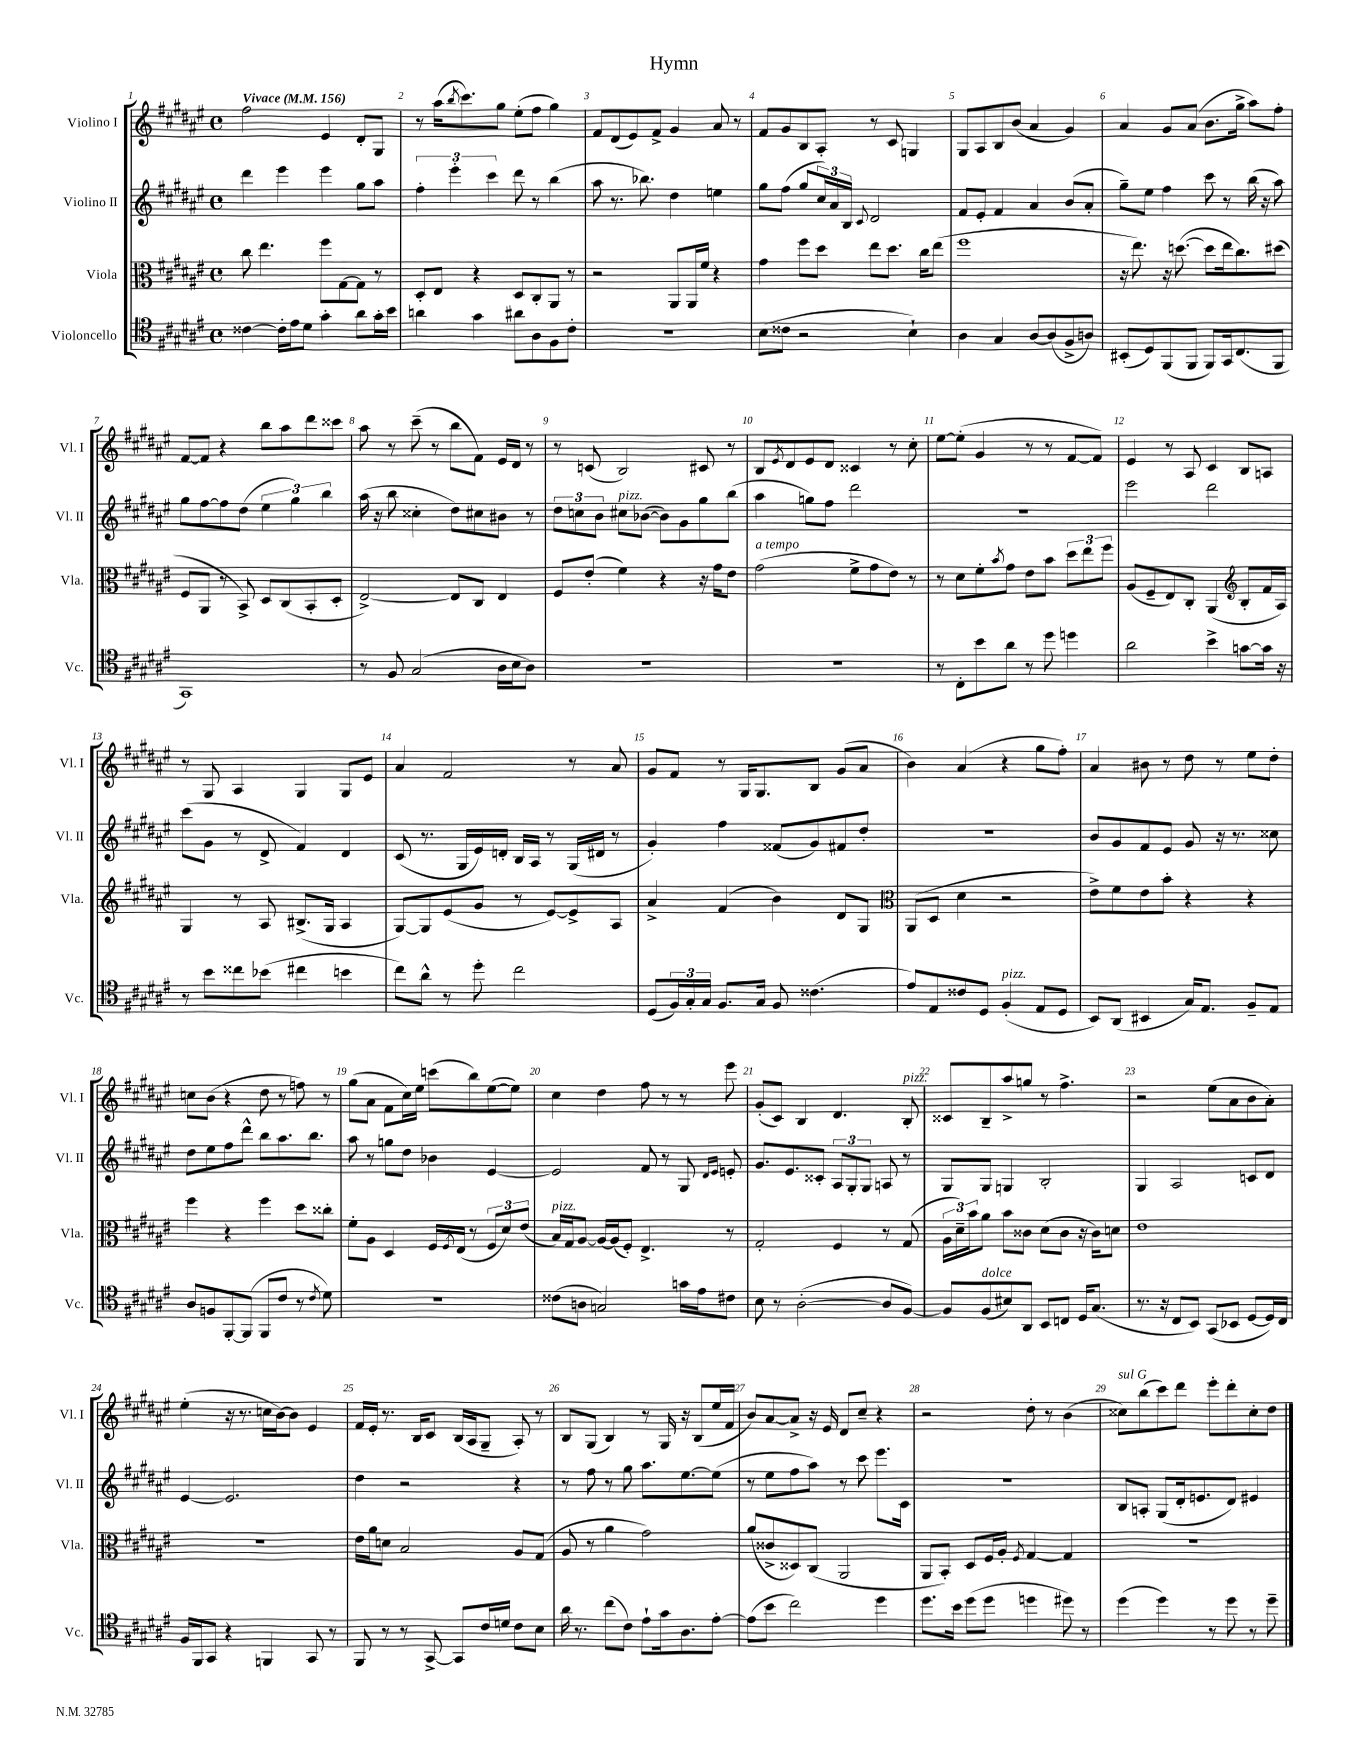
\header { title = "Hymn" }
<<
\new StaffGroup <<
\new Staff = "s0" \with { instrumentName = "Violino I" shortInstrumentName = "Vl. I" } {
    \clef treble \key fis \major \defaultTimeSignature \time 4/4 \tempo "Vivace" 4 = 156
    fis''2 eis'4 dis'8-. gis8 |
    r8 ais''16( \acciaccatura { b''8 } cis'''8.) gis''8 eis''8-.( fis''8 gis''4) |
    fis'8 dis'8( eis'8) fis'8-> gis'4 ais'8 r8 |
    fis'8 gis'8 b8 ais8-. r8 cis'8 g4 |
    gis8 ais8 b8 b'8( ais'4 gis'4) |
    ais'4 gis'8 ais'8( b'8. gis''16-> ais''8) fis''8-. |
    fis'8~ fis'8 r4 b''8 ais''8 dis'''8 cisis'''8 |
    ais''8 r8 cis'''8--( r8 b''8 fis'8) eis'16 dis'16 r8 |
    r8 c'8( b2) cis'8 r8 |
    b8 \acciaccatura { eis'8 } dis'8 eis'8 dis'8 cisis'4 r8 cis''8-. |
    eis''8~ eis''8-.( gis'4 r8 r8 fis'8~ fis'8) |
    eis'4 r8 ais8 cis'4 b8 a8 |
    r8 gis8 ais4 gis4 gis8 eis'8 |
    ais'4 fis'2 r8 ais'8 |
    gis'8 fis'8 r8 gis16 gis8. b8 gis'8( ais'8 |
    b'4) ais'4( r4 gis''8 fis''8-.) |
    ais'4 bis'8 r8 dis''8 r8 eis''8 dis''8-. |
    c''8 b'8( r4 dis''8 r8 f''8) r8 |
    gis''8( ais'8 fis'8 cis''16) eis''16 c'''8( b''8) eis''8~( eis''8) |
    cis''4 dis''4 fis''8 r8 r8 eis'''8 |
    gis'8-.( cis'8) b4 dis'4. b8-.^\markup { \italic "pizz." } |
    cisis'8 b8-- ais''8-> g''8 r8 fis''4.-> |
    r2 eis''8( ais'8 b'8 ais'8-.) |
    eis''4-.( r16 r8. c''16 b'16~) b'8 eis'4 |
    fis'16 eis'16-. r8. b16 cis'8 b16( ais16 gis8-- ais8-.) r8 |
    b8 gis8( b4) r8 gis16 r16 b8( eis''16 fis'16 |
    b'8) ais'8~ ais'8-> r16 eis'16 dis'8 cis''8-- r4 |
    r2 dis''8-. r8 b'4( |
    cisis''8^\markup { \italic "sul G" }) b''8( cis'''8) dis'''8 eis'''8-. dis'''8-. cisis''8-. dis''8 \bar "|." |
}
\new Staff = "s1" \with { instrumentName = "Violino II" shortInstrumentName = "Vl. II" } {
    \clef treble \key fis \major \defaultTimeSignature \time 4/4
    dis'''4 eis'''4 eis'''4 gis''8 ais''8 |
    \tuplet 3/2 { fis''4-. eis'''4-. cis'''4 } dis'''8 r8 b''4( |
    ais''8 r8. bes''8.) dis''4 e''4 |
    gis''8 fis''8( gis''8 \tuplet 3/2 { cis''16) ais'16 b16 } \appoggiatura { cis'8 } dis'2 |
    fis'8 eis'8-. fis'4 ais'4 b'8( ais'8-. |
    gis''8--) eis''8 fis''4 cis'''8 r8 b''16( r16 ais''8) |
    gis''8 fis''8~ fis''8 dis''8( \tuplet 3/2 { eis''4 gis''4) b''4 } |
    ais''16( r16 b''8 cisis''4-. dis''8) cis''8 bis'8 r8 |
    \tuplet 3/2 { dis''8 c''8 b'8 } cis''8^\markup { \italic "pizz." } bes'8~( bes'8) gis'8 gis''8 b''8( |
    ais''4 g''8) fis''8 dis'''2 |
    R1 |
    eis'''2 dis'''2 |
    cis'''8( gis'8 r8 dis'8-> fis'4) dis'4 |
    cis'8( r8. gis16 eis'16) d'16-. b16 ais16 r8 gis16( dis'16 r8 |
    gis'4-.) fis''4 fisis'8( gis'8) fis'8 dis''8-. |
    r1 |
    b'8 gis'8 fis'8 eis'8 gis'8 r16 r8. cisis''8 |
    dis''8 eis''8 fis''8 dis'''8-^ b''8 ais''8. b''8. |
    ais''8 r8 g''8 dis''8 bes'4 eis'4~ |
    eis'2 fis'8 r8 gis8 \grace { dis'16 eis'16 } e'8-. |
    gis'8. eis'8. cisis'8-. \tuplet 3/2 { ais8 gis8-. gis8 } a8 r8 |
    gis8 gis8 g4 b2-. |
    gis4 ais2 c'8 dis'8 |
    eis'4~ eis'2. |
    dis''4 r2 r4 |
    r8 fis''8 r8 gis''8 ais''8. eis''8.~ eis''8( |
    r8 eis''8 fis''8 ais''8) r8 cis'''8 eis'''8. cis'16 |
    r1 |
    b8 a8-. gis8( dis'16-. e'8. dis'8) eis'4 \bar "|." |
}
\new Staff = "s2" \with { instrumentName = "Viola" shortInstrumentName = "Vla." } {
    \clef alto \key fis \major \defaultTimeSignature \time 4/4
    cis''8 eis''4. fis''8 gis8~ gis8 r8 |
    dis8-. eis8 r4 dis8 cis8-. ais,8 r8 |
    r2 ais,8 ais,16 fis'16 r4 |
    gis'4 fis''8 dis''8 eis''8 dis''8. cis''16 eis''8( |
    fis''1 |
    r16 eis''8.) r16 d''8.~( d''8 eis''16 cis''8.) dis''8( |
    fis8 ais,8 r8 b,8->) dis8 cis8( b,8-. dis8-. |
    eis2~->) eis8 cis8 eis4 |
    fis8 eis'8-.( fis'4) r4 r16 gis'16 eis'8 |
    gis'2^\markup { \italic "a tempo" }( fis'8-> gis'8 eis'8) r8 |
    r8 dis'8 fis'8-. \acciaccatura { b'8 } gis'8 eis'8 b'8 \tuplet 3/2 { dis''8 eis''8 fis''8 } |
    ais8( fis8-- eis8) cis8-. ais,4( \clef treble b8-. fis'16 ais16) |
    gis4 r8 ais8 bis8.->( gis16 ais4 |
    gis8~) gis8 eis'8( gis'8 r8 eis'8~) eis'8-> ais8 |
    ais'4-> fis'4( b'4) dis'8 gis8 |
    \clef alto ais,8( dis8 dis'4 r2 |
    eis'8->) fis'8 eis'8 b'8-. r4 r4 |
    fis''4 r4 fis''4 dis''8 cisis''8-. |
    fis'8-. ais8 dis4 fis16 \acciaccatura { fis8 } eis16( r8 \tuplet 3/2 { fis8 dis'8) eis'8( } |
    b16^\markup { \italic "pizz." }) gis16 ais8~ ais16~ ais16( fis8-.) eis4.-> r8 |
    gis2-. fis4 r8 gis8( |
    \tuplet 3/2 { ais16 dis'16--) b'16 } ais'8 b'8 cisis'8 dis'8( cisis'8 r16 cisis'16) d'8 |
    eis'1 |
    R1 |
    eis'16 ais'16 d'8 b2 ais8 gis8( |
    ais8 r8 ais'4 gis'2) |
    ais'8( cisis'8-> disis8) cis8( ais,2 |
    ais,8 b,8-.) dis8 fis16 ais16-. \acciaccatura { fis8 } gis4~ gis4 |
    R1 \bar "|." |
}
\new Staff = "s3" \with { instrumentName = "Violoncello" shortInstrumentName = "Vc." } {
    \clef tenor \key fis \major \defaultTimeSignature \time 4/4
    cisis'4~ cisis'16-. eis'16 dis'8 gis'4-. ais'8 gis'16-. b'16 |
    a'4 gis'4 ais'8 ais8 fis8 cis'8-. |
    r1 |
    b8( cisis'8 r2 b4-!) |
    ais4 gis4 ais8~ ais8( fis8-> a8) |
    bis,8-.( dis8) fis,8( fis,8 fis,8) gis,16 cis8.( fis,8 |
    gis,1) |
    r8 fis8 gis2( ais16 b16 ais8) |
    R1 |
    R1 |
    r8 cis8-. b'8 ais'8 r8 dis''8 d''4 |
    ais'2 b'4-> g'8~ g'16 r16 |
    r8 b'8 cisis''8 bes'8( cis''4 b'4 |
    cis''8) ais'8-^ r8 dis''8-. cis''2 |
    dis8( \tuplet 3/2 { fis16) gis16-. gis16 } fis8. gis16 fis8 cisis'4.( |
    eis'8) eis8 cisis'8 dis8 fis4-.^\markup { \italic "pizz." }( eis8 dis8 |
    b,8) ais,8( bis,4 gis16) eis8. fis8-- eis8 |
    ais8 f8 fis,8~-. fis,8( fis,8 cis'8 r8 \acciaccatura { cis'8 } dis'8) |
    r1 |
    cisis'8( a8 g2) g'16 eis'16 cis'8 |
    b8 r8 ais2~-.( ais8 fis8~) |
    fis8 fis8^\markup { \italic "dolce" }( bis8) ais,8 b,8 c8 dis16 gis8.( |
    r8. r16 cis8 b,8) gis,8( bes,8 dis8~ dis16) cis16 |
    fis16 fis,16 gis,8 r4 f,4 gis,8 r8 |
    fis,8 r8 r8 gis,8~-> gis,8 cis'16 d'16 cis'8 b8 |
    ais'16 r8. cis''8( cis'8) eis'8-! gis'16 ais8. eis'8~-. |
    eis'8( b'8 cis''2) dis''4 |
    dis''8. b'16 dis''8( dis''8 d''4 dis''8) r8 |
    dis''4( dis''4) r8 dis''8 r8 dis''8-- \bar "|." |
}
>>
>>
\layout { \context { \Score \override BarNumber.break-visibility = ##(#f #t #t) barNumberVisibility = #all-bar-numbers-visible } }
